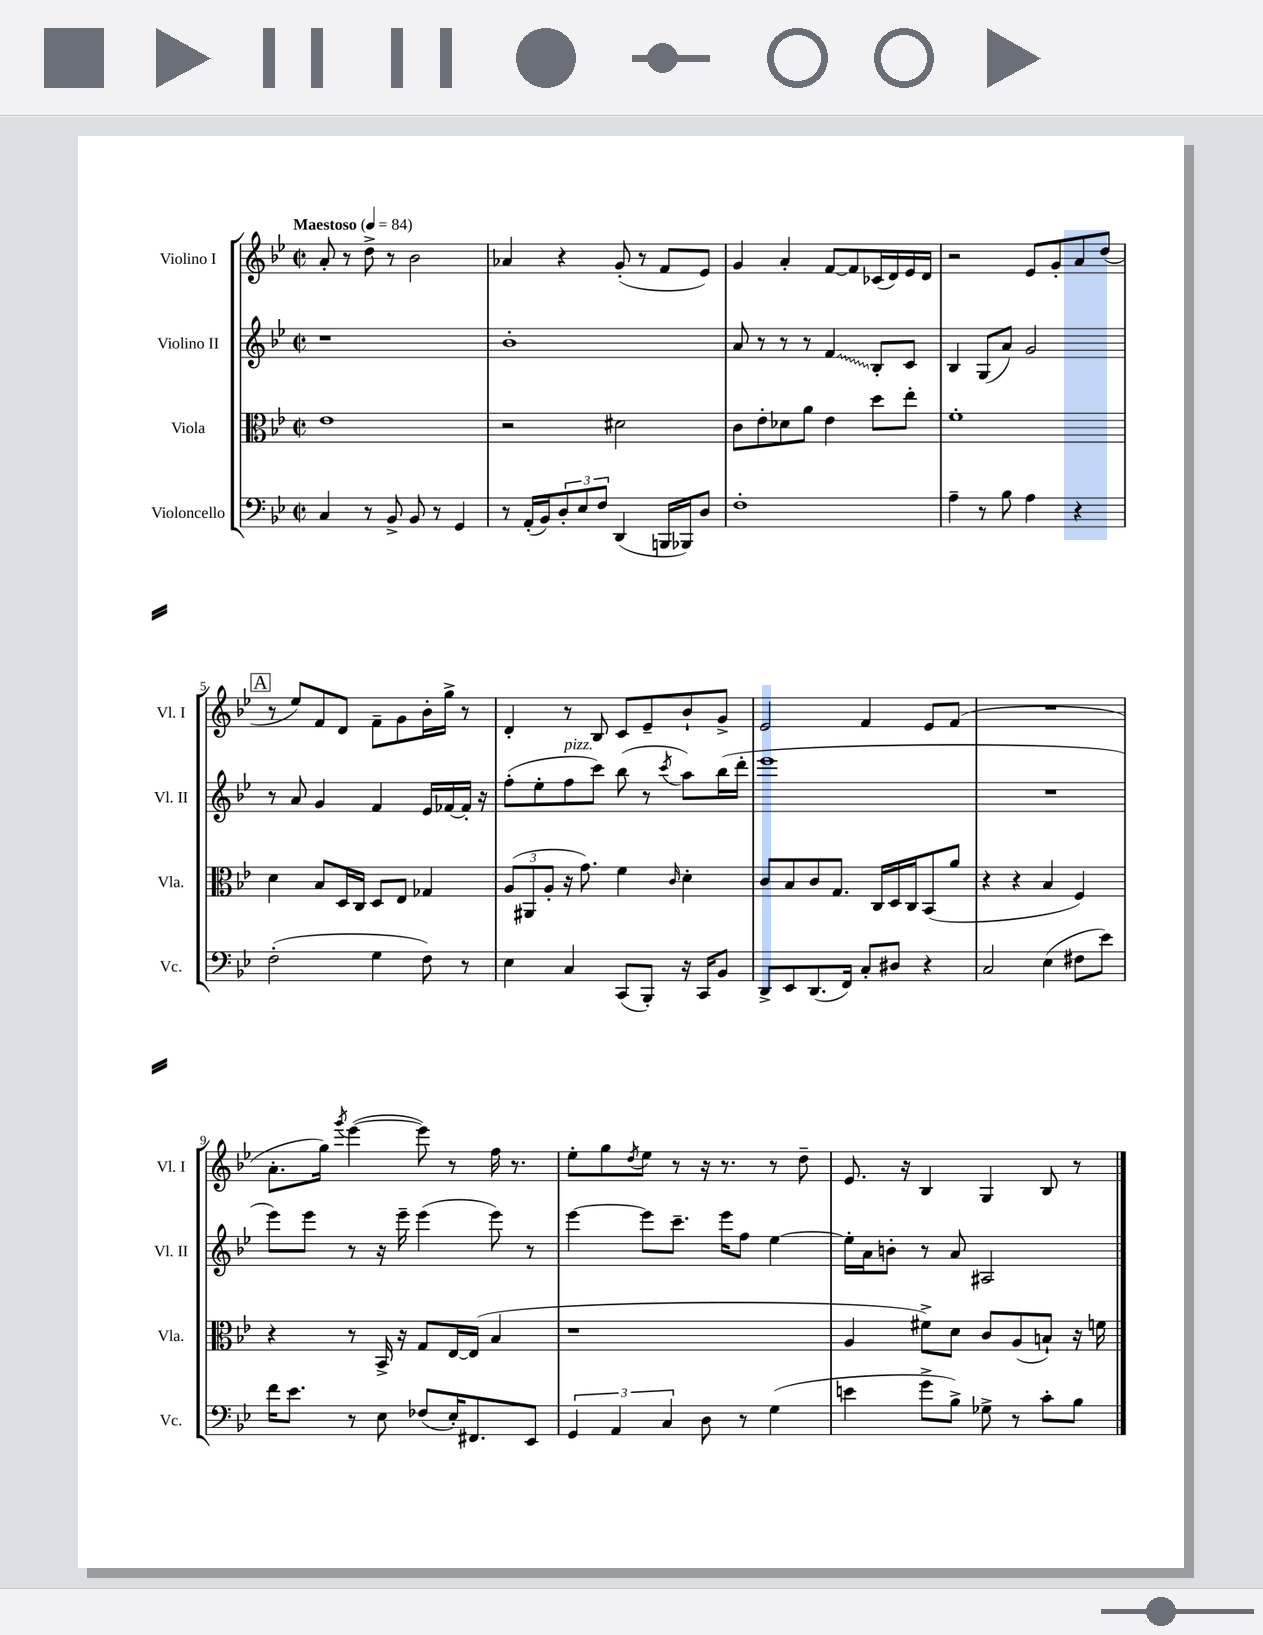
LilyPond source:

<<
\new StaffGroup <<
\new Staff = "s0" \with { instrumentName = "Violino I" shortInstrumentName = "Vl. I" } {
    \clef treble \key bes \major \defaultTimeSignature \time 2/2 \tempo "Maestoso" 4 = 84
    a'8-. r8 d''8-> r8 bes'2 |
    aes'4 r4 g'8-.( r8 f'8 ees'8) |
    g'4 a'4-. f'8~ f'8 ces'16( d'16) ees'16 d'16 |
    r2 ees'8 g'8-. a'8 d''8( |
    \mark \markup { \box "A" } r8 ees''8) f'8 d'8 f'8-- g'8 bes'16-. g''16-> r8 |
    d'4-. r8 bes8 c'8 ees'8-- bes'8-! g'8-> |
    ees'2 f'4 ees'8 f'8( |
    R1 |
    a'8.-. g''16) \acciaccatura { g'''8 } ees'''4~( ees'''8) r8 f''16 r8. |
    ees''8-. g''8 \acciaccatura { d''8 } ees''8 r8 r16 r8. r8 d''8-- |
    ees'8. r16 bes4 g4 bes8 r8 \bar "|." |
}
\new Staff = "s1" \with { instrumentName = "Violino II" shortInstrumentName = "Vl. II" } {
    \clef treble \key bes \major \defaultTimeSignature \time 2/2
    r1 |
    bes'1-. |
    a'8 r8 r8 r8 \once \override Glissando.style = #'zigzag f'4\glissando bes8-. c'8 |
    bes4 g8( a'8) g'2 |
    \mark \markup { \box "A" } r8 a'8 g'4 f'4 ees'16 fes'16~ fes'16-. r16 |
    f''8-.( ees''8-. f''8^\markup { \italic "pizz." } c'''8) bes''8( r8 \acciaccatura { c'''8 } a''8) bes''16( d'''16-. |
    ees'''1 |
    R1 |
    ees'''8) ees'''8 r8 r16 ees'''16-- ees'''4( ees'''8) r8 |
    ees'''4~ ees'''8 c'''8.-- ees'''16 f''8 ees''4~ |
    ees''16-. a'16 b'8-. r8 a'8 ais2 \bar "|." |
}
\new Staff = "s2" \with { instrumentName = "Viola" shortInstrumentName = "Vla." } {
    \clef alto \key bes \major \defaultTimeSignature \time 2/2
    ees'1 |
    r2 dis'2 |
    c'8 ees'8-. des'8 a'8 ees'4 d''8 ees''8-. |
    f'1-. |
    \mark \markup { \box "A" } d'4 bes8 d16 c16 d8 ees8 ges4 |
    \tuplet 3/2 { a8( ais,8 a8-. } r16 g'8.) f'4 \grace { c'16 } d'4-. |
    c'8 bes8 c'8 g8. c16 d16 c16 bes,8( a'8 |
    r4 r4 bes4 f4) |
    r4 r8 bes,16-> r16 g8 ees16~ ees16( bes4 |
    r1 |
    a4 fis'8->) d'8 c'8 a8( b8-!) r16 f'16 \bar "|." |
}
\new Staff = "s3" \with { instrumentName = "Violoncello" shortInstrumentName = "Vc." } {
    \clef bass \key bes \major \defaultTimeSignature \time 2/2
    c4 r8 bes,8-> bes,8 r8 g,4 |
    r8 a,16-.( bes,16) \tuplet 3/2 { d8-. ees8 f8 } d,4( b,,16 bes,,16) d8 |
    f1-. |
    a4-- r8 bes8 a4 r4 |
    \mark \markup { \box "A" } f2-.( g4 f8) r8 |
    ees4 c4 c,8( bes,,8-.) r16 c,16 bes,8 |
    d,8-> ees,8 d,8.( f,16) c8-. dis8 r4 |
    c2 ees4( fis8 ees'8) |
    f'16 ees'8. r8 ees8 fes8( ees16-.) fis,8. ees,8 |
    \tuplet 3/2 { g,4 a,4 c4 } d8 r8 g4( |
    e'4 g'8-> bes8->) ges8-> r8 c'8-. bes8 \bar "|." |
}
>>
>>
